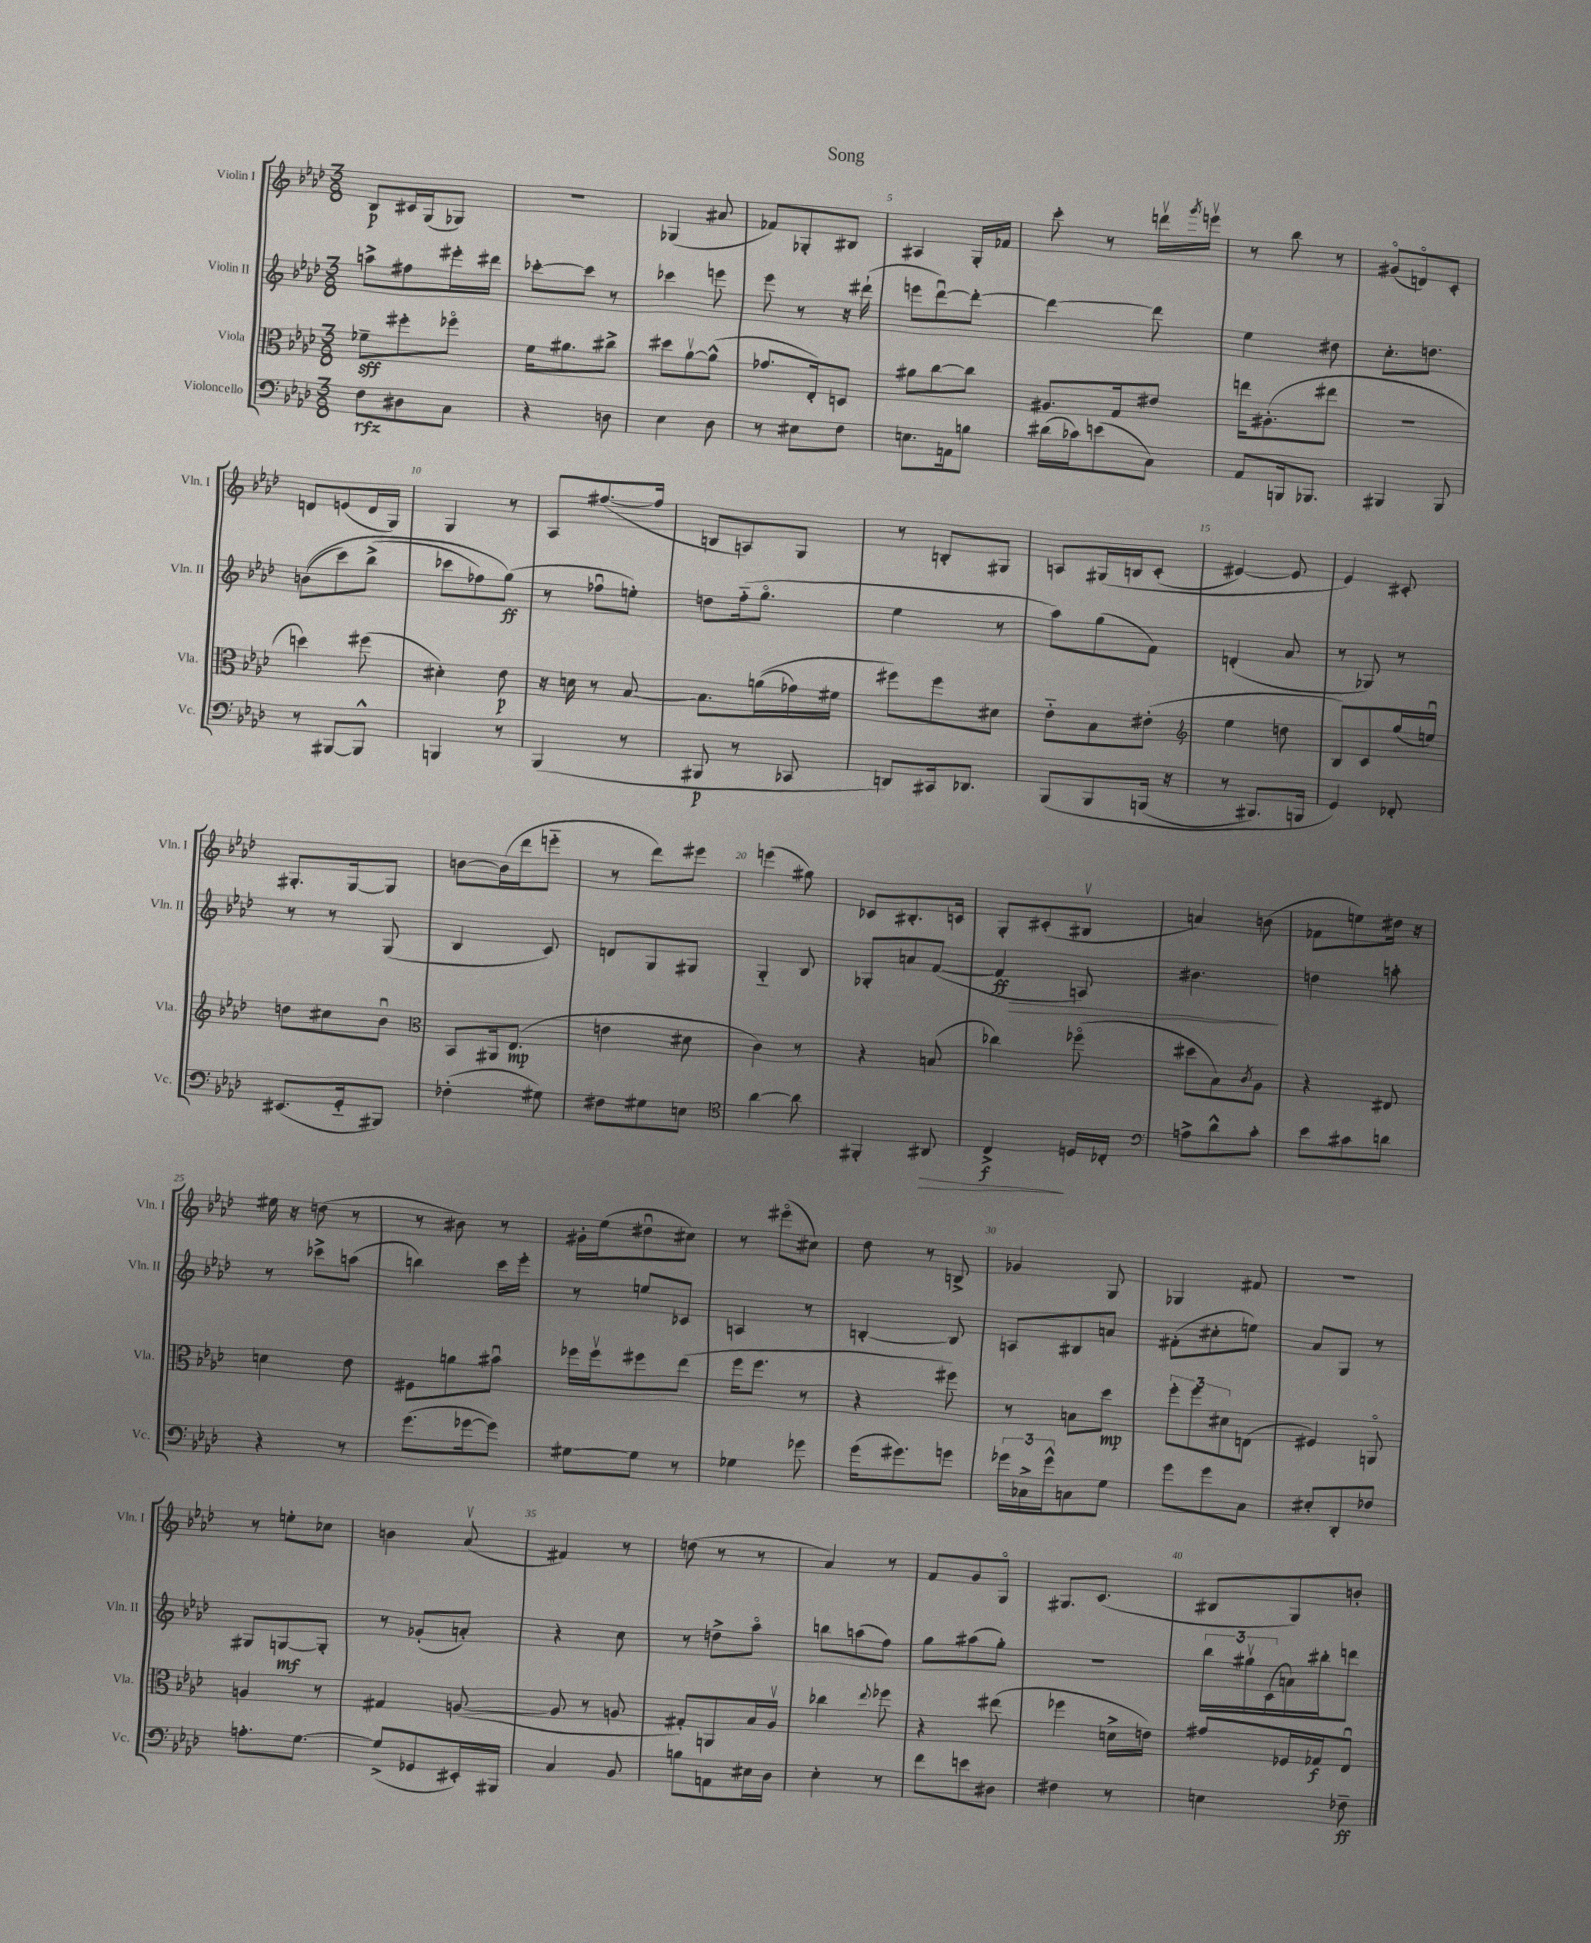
\header { title = "Song" }
<<
\new StaffGroup <<
\new Staff = "s0" \with { instrumentName = "Violin I" shortInstrumentName = "Vln. I" } {
    \clef treble \key aes \major \numericTimeSignature \time 3/8
    bes8\p cis'16 g16( ges8) |
    R4. |
    ges4( ais'8 |
    fes'8) ges8-. bis8 |
    ais4 g16-. fes'16 |
    c'''8-. r8 d'''16\upbow \acciaccatura { g'''8 } e'''16\upbow |
    r8 bes''8 r8 |
    gis'8\flageolet( d'8\flageolet) c'8-. |
    d'8 e'8( d'16 g16) |
    g4 r8 |
    aes8 fis''8.~( fis''16 |
    b8 a8) g8 |
    r8 b8-. gis8 |
    a8 gis16\( b16 c'8-.( |
    eis'4~) eis'8 |
    ees'4\) cis'8-. |
    gis8.-. gis16~ gis8 |
    b'8~ b'16( des'''16 e'''8-_ |
    r8 des'''8) eis'''8 |
    e'''4( gis''8) |
    ces'8 bis8.-. c'16 |
    g8-. cis'8-.( bis8\upbow |
    a'4) b'8( |
    fes'8 e''8) dis''16 r16 |
    eis''16 r16 d''8( r8 |
    r8 bis'8) r8 |
    gis'16-. ees''16( dis''8\downbow cis''8) |
    r8 eis'''8\flageolet( cis''8) |
    des''8 r8 b8-> |
    ges'4 g8 |
    ges4 fis'8 |
    R4. |
    r8 e''8-. ces''8 |
    b'4 aes'8\upbow( |
    fis'4) r8 |
    d''8( r8 r8 |
    aes'4) r8 |
    f'8 g'8 g8\flageolet |
    gis8. c'8.( |
    bis8 g8) b'8-. \bar "|." |
}
\new Staff = "s1" \with { instrumentName = "Violin II" shortInstrumentName = "Vln. II" } {
    \clef treble \key aes \major \numericTimeSignature \time 3/8
    a''8-> fis''8 eis'''16-. dis'''16 |
    ces'''8~-. ces'''8 r8 |
    ces'''4 e'''8 |
    ees'''8 r8 r16 dis'''16-!( |
    e'''8 des'''8~\downbow) des'''8~-. |
    des'''4~ des'''8 |
    ees''4 dis''8 |
    c''8.-. d''8. |
    b'8(\( c'''8) bes''8->( |
    ces'''8 fes''8) g''8\ff(\) |
    r8 fes''8\downbow e''8-.) |
    d''8 f''16-_( g''8.\flageolet |
    ees''4 r8 |
    aes''8) g''8( f'8) |
    d'4-.( aes'8 |
    r8 ges8) r8 |
    r8 r8 g8( |
    bes4 c'8) |
    d'8 g8 gis8 |
    g4-_ bes8 |
    ges8-. a'8 f'8~( |
    f'4\ff\> a8) |
    bis'4.\! |
    d''4 a''8-. |
    r8 ces'''8-> a''8( |
    b''4) c'''16 ees'''16-. |
    r8 e''8 ces'8 |
    a4 r8 |
    b4~-. b8 |
    a8 bis8 a'8 |
    fis'8-.( cis''8-. e''8) |
    aes'8 g8 r8 |
    gis8 g8~\mf g8-. |
    r8 ges'8-.( a'8-.) |
    r4 c''8 |
    r8 d''8-> aes''8\flageolet |
    b''8 a''8( f''8) |
    g''8 ais''8( g''8-.) |
    r4. |
    \tuplet 3/2 { bes''16 gis''16\upbow c'16( } a'16) bis''16-. d'''8 \bar "|." |
}
\new Staff = "s2" \with { instrumentName = "Viola" shortInstrumentName = "Vla." } {
    \clef alto \key aes \major \numericTimeSignature \time 3/8
    fes'8--\sff fis''8-. fes''8\flageolet |
    f'16 ais'8. cis''8-> |
    dis''8 aes'8~\upbow aes'8-^( |
    ges'8. ees16-.) d8 |
    ais'8 c''8~ c''8 |
    ais8. g16 eis'8 |
    e''16 ais8.-.( eis''8 |
    R4. |
    d''4) fis''8( |
    dis'4-.) ees'8\p |
    r16 d'16 r8 bes8~ |
    bes8. a'16(\( ges'16) fis'16 |
    fis''8\) fis''8 dis'8 |
    ees'8-_ bes8 eis'8-.( |
    \clef treble ees''4 d''8 |
    bes8) c'8 g''16( e''16\downbow) |
    d''8 cis''8 bes'8\downbow |
    \clef alto bes,8 ais,16 ees8.\mp( |
    e'4 dis'8 |
    c'4) r8 |
    r4 b8( |
    ces''4) fes''8\flageolet( |
    dis''8 bes8) \acciaccatura { c'8 } aes8 |
    r4 eis8 |
    d'4 ees'8 |
    fis8 a'8 bis'8\downbow |
    fes''16 fes''16\upbow fis''8 ees''8( |
    f''16 f''8. r8 |
    r4 fis''8) |
    r8 b8 des''8\mp |
    \tuplet 3/2 { f''8-. f''8 dis'8 } e8( |
    fis4) a,8\flageolet |
    a4 r8 |
    gis4 a8~( |
    a8 r8 a8 |
    gis8-.) a,8 bes16 aes16\upbow |
    ces''4 \appoggiatura { ees''8 } fes''8 |
    r4 eis''8( |
    fes''4 d'16-> e'16) |
    gis'8 fes16 ges16\f ees8\downbow \bar "|." |
}
\new Staff = "s3" \with { instrumentName = "Violoncello" shortInstrumentName = "Vc." } {
    \clef bass \key aes \major \numericTimeSignature \time 3/8
    f8\rfz dis8 c8 |
    r4 d8 |
    ees4 des8 |
    r8 eis8 f8 |
    e8. a,16 b8 |
    dis'16( ces'16) e'8( c8) |
    aes,8 b,,16 bes,,8. |
    bis,,4 bis,,8 |
    r8 bis,,8~ bis,,8-^ |
    b,,4 r8 |
    bes,,4( r8 |
    bis,,8\p r8 ces,8 |
    d,8) cis,16 des,8. |
    bes,,8\( bes,,8 b,,16( r16 |
    r8 bis,,8.) b,,16 |
    g,4\) fes,8-. |
    eis,8.( g,16-_ bis,,8) |
    fes4-.( gis8) |
    fis8 gis8 e8 |
    \clef tenor aes'4~ aes'8 |
    fis,4-. ais,8\> |
    c4->\f\! d16 ces16-. |
    \clef bass a8-> des'8-^ c'8-. |
    ees'8 cis'8 d'8 |
    r4 r8 |
    g'8.( ges'16~ ges'8) |
    gis8~ gis8 r8 |
    ges4 ges'8 |
    g'16( gis'8.) g'8 |
    \tuplet 3/2 { ges'16 ces16-> ges'16-^ } c8 g8 |
    g'8 g'8 c8 |
    eis8-. des,8-. fes8 |
    a8.-. g8.~ |
    g8->( ges,8 eis,16-.) bis,,16 |
    c4 bes,8 |
    b8 a,8 eis16 des16 |
    ees4-. r8 |
    f'8 e'8 dis8 |
    fis4 r8 |
    e4 fes8--\ff \bar "|." |
}
>>
>>
\layout { \context { \Score \override BarNumber.break-visibility = ##(#f #t #t) barNumberVisibility = #(every-nth-bar-number-visible 5) } }
